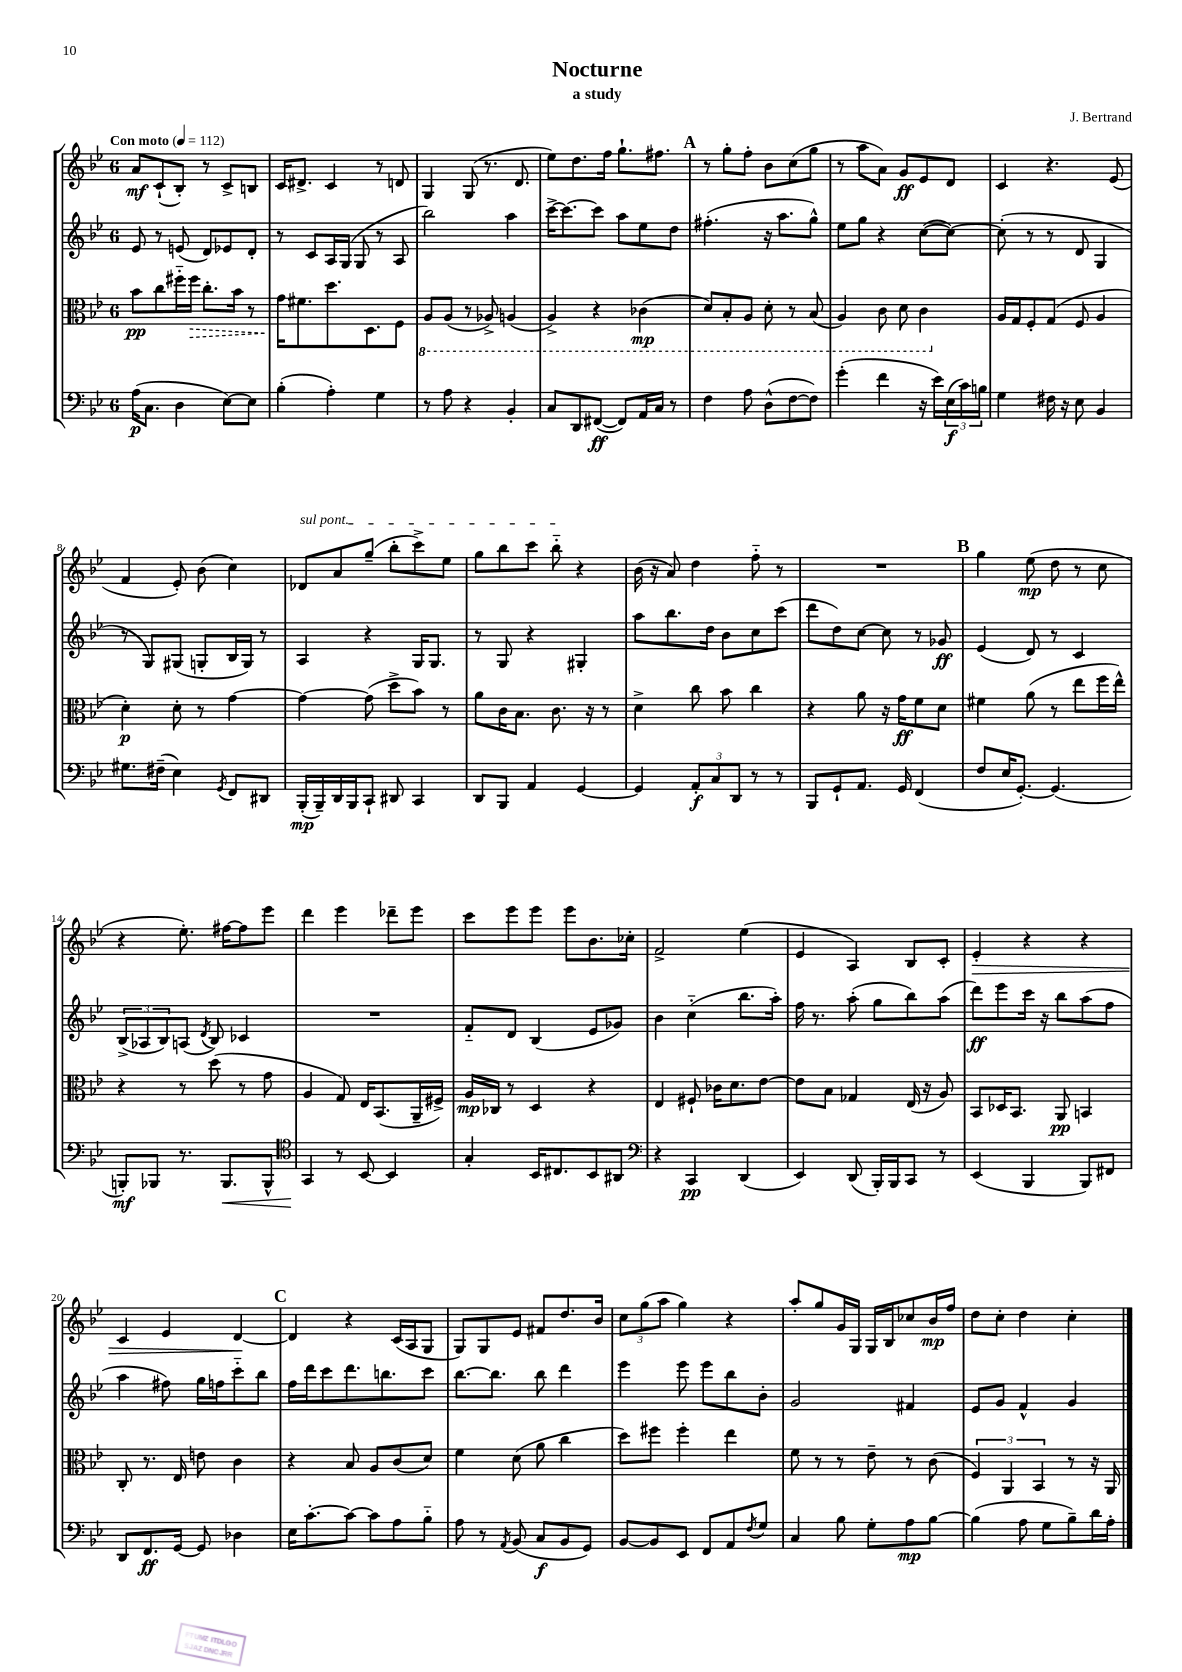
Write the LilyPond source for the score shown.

\header { title = "Nocturne" composer = "J. Bertrand" subtitle = "a study" }
<<
\new StaffGroup <<
\new Staff = "s0" {
    \clef treble \key bes \major \once \override Staff.TimeSignature.style = #'single-digit \time 6/8 \tempo "Con moto" 4 = 112
    a'8\mf c'8-!( bes8-.) r8 c'8-> b8 |
    c'16 dis'8.-> c'4 r8 d'8 |
    g4 g8( r8. d'8. |
    ees''8) d''8. f''16 g''8.-! fis''8. |
    \mark \markup { \bold "A" } r8 g''8-. f''8-. bes'8 c''8( g''8 |
    r8 a''8 a'8) g'8\ff ees'8 d'8 |
    c'4 r4. ees'8( |
    f'4 ees'8-.) bes'8( c''4) |
    \once \override TextSpanner.bound-details.left.text = \markup { \italic "sul pont." } des'8\startTextSpan a'8 g''8--( bes''8-. c'''8->) ees''8 |
    g''8 bes''8 c'''8 bes''8-_\stopTextSpan r4 |
    bes'16( r16 a'8) d''4 f''8-_ r8 |
    R2. |
    \mark \markup { \bold "B" } g''4 ees''8\mp( d''8 r8 c''8 |
    r4 ees''8.-.) fis''16~ fis''8 ees'''8 |
    d'''4 ees'''4 des'''8-- ees'''8 |
    c'''8 ees'''8 ees'''8 ees'''8 bes'8. ces''16-. |
    f'2-> ees''4( |
    ees'4 a4) bes8 c'8-. |
    ees'4-.\> r4 r4 |
    c'4 ees'4 d'4~\! |
    \mark \markup { \bold "C" } d'4 r4 c'16( a16 g8 |
    g8) g8 ees'8 fis'8 d''8. bes'16 |
    \tuplet 3/2 { c''8 g''8( a''8 } g''4) r4 |
    a''8-. g''8 g'16 g16 g16 bes16 ces''8 bes'16\mp f''16 |
    d''8 c''8-. d''4 c''4-. \bar "|." |
}
\new Staff = "s1" {
    \clef treble \key bes \major \once \override Staff.TimeSignature.style = #'single-digit \time 6/8
    ees'8 r8 e'8( d'8) ees'8 d'8-. |
    r8 c'8 a16 g16( g8 r8 a8 |
    bes''2) a''4 |
    c'''16~-> c'''8.~ c'''8 a''8 ees''8 d''8 |
    \mark \markup { \bold "A" } fis''4.-.( r16 a''8. g''8-^) |
    ees''8 g''8 r4 c''8~( c''8~) |
    c''8-.( r8 r8 d'8 g4 |
    r8 g8) gis8( g8-. bes16 g16) r8 |
    a4 r4 g16 g8. |
    r8 g8 r4 gis4-. |
    a''8 bes''8. d''16 bes'8 c''8 c'''8( |
    d'''8 d''8) c''8~ c''8 r8 ges'8\ff |
    \mark \markup { \bold "B" } ees'4( d'8) r8 c'4 |
    \tuplet 3/2 { bes8->( aes8 bes8) } a8( \acciaccatura { d'8 } bes8) ces'4 |
    R2. |
    f'8-_ d'8 bes4( ees'8 ges'8) |
    bes'4 c''4-_( bes''8. a''16-.) |
    f''16 r8. a''8-.( g''8 bes''8) a''8( |
    d'''8\ff) ees'''8 c'''16 r16 bes''8 a''8( f''8 |
    a''4 fis''8) g''16 f''16 c'''8-_ bes''8 |
    \mark \markup { \bold "C" } f''16 d'''16 c'''8 d'''8. b''8. c'''8 |
    bes''8.~ bes''8. bes''8 d'''4 |
    ees'''4 ees'''8 ees'''8 bes''8 bes'8-. |
    g'2 fis'4 |
    ees'8 g'8 f'4-^ g'4 \bar "|." |
}
\new Staff = "s2" {
    \clef alto \key bes \major \once \override Staff.TimeSignature.style = #'single-digit \time 6/8
    bes'8\pp c''8 fis''16-_ \once \override Hairpin.style = #'dashed-line fis''16\> c''8.-. bes'16 r8 |
    g'16\! fis'8. d''8. d8. f8 |
    \ottava #-1 a,8 a,8( r8 aes,8->) a,4( |
    a,4->) r4 ces4\mp( |
    \mark \markup { \bold "A" } d8) bes,8-. a,8 d8-. r8 bes,8( |
    a,4) c8 d8 c4 \ottava #0 |
    a16 g16 f8-. g8( f8 a4 |
    d'4-.\p) d'8-. r8 g'4~ |
    g'4~ g'8( d''8-> bes'8) r8 |
    a'8 c'16 bes8. c'8. r16 r8 |
    d'4-> c''8 bes'8 c''4 |
    r4 a'8 r16 g'16\ff f'8 d'8 |
    \mark \markup { \bold "B" } fis'4 a'8( r8 ees''8 f''16 ees''16-^) |
    r4 r8 d''8( r8 g'8 |
    a4 g8) ees16 bes,8.( a,16-- fis16->) |
    a16\mp ces16 r8 d4 r4 |
    ees4 fis8-! ces'16 d'8. ees'8~ |
    ees'8 bes8 ges4 ees16( r16 a8) |
    bes,8 des16 bes,8. a,8\pp b,4 |
    c8-. r8. ees16 e'8 c'4 |
    \mark \markup { \bold "C" } r4 bes8 a8 c'8( d'8) |
    f'4 d'8( a'8 c''4 |
    d''8) fis''8 fis''4-. ees''4 |
    f'8 r8 r8 ees'8-- r8 c'8( |
    \tuplet 3/2 { f4) a,4 bes,4 } r8 r16 a,16 \bar "|." |
}
\new Staff = "s3" {
    \clef bass \key bes \major \once \override Staff.TimeSignature.style = #'single-digit \time 6/8
    a16\p( c8. d4 ees8~) ees8 |
    bes4-.( a4-.) g4 |
    r8 a8 r4 bes,4-. |
    c8 d,8 fis,8~\ff( fis,8) a,16 c16 r8 |
    \mark \markup { \bold "A" } f4 a8 d8-^( f8~ f8) |
    g'4-.( f'4 r16 ees'16) \tuplet 3/2 { ees16\f( c'16) b16 } |
    g4 fis16 r16 ees8 bes,4 |
    gis8. fis16--( ees4) \acciaccatura { g,8 } f,8 dis,8 |
    bes,,16-.\mp( bes,,16--) d,16 bes,,16 c,8-! dis,8 c,4 |
    d,8 bes,,8 a,4 g,4~ |
    g,4 \tuplet 3/2 { a,8-.\f c8 d,8 } r8 r8 |
    bes,,8 g,8-! a,8. g,16 f,4( |
    \mark \markup { \bold "B" } f8 ees16 g,8.~-.) g,4.( |
    b,,8-.\mf) bes,,8 r8. bes,,8.\< bes,,8-^ |
    \clef tenor g,4\! r8 bes,8~ bes,4 |
    g4-. bes,16 cis8. bes,8 ais,8 |
    \clef bass r4 c,4\pp d,4( |
    ees,4) d,8( bes,,16-.) bes,,16 c,8 r8 |
    ees,4( bes,,4 bes,,8) fis,8 |
    d,8 f,8.\ff g,16~ g,8 des4 |
    \mark \markup { \bold "C" } ees16 c'8.~-. c'8~ c'8 a8 bes8-_ |
    a8 r8 \acciaccatura { a,8 } bes,8( c8\f bes,8 g,8) |
    bes,8~ bes,8 ees,8 f,8 a,8 \acciaccatura { f8 } g8 |
    c4 bes8 g8-. a8\mp bes8~ |
    bes4( a8 g8 bes8--) d'16 a16-. \bar "|." |
}
>>
>>
